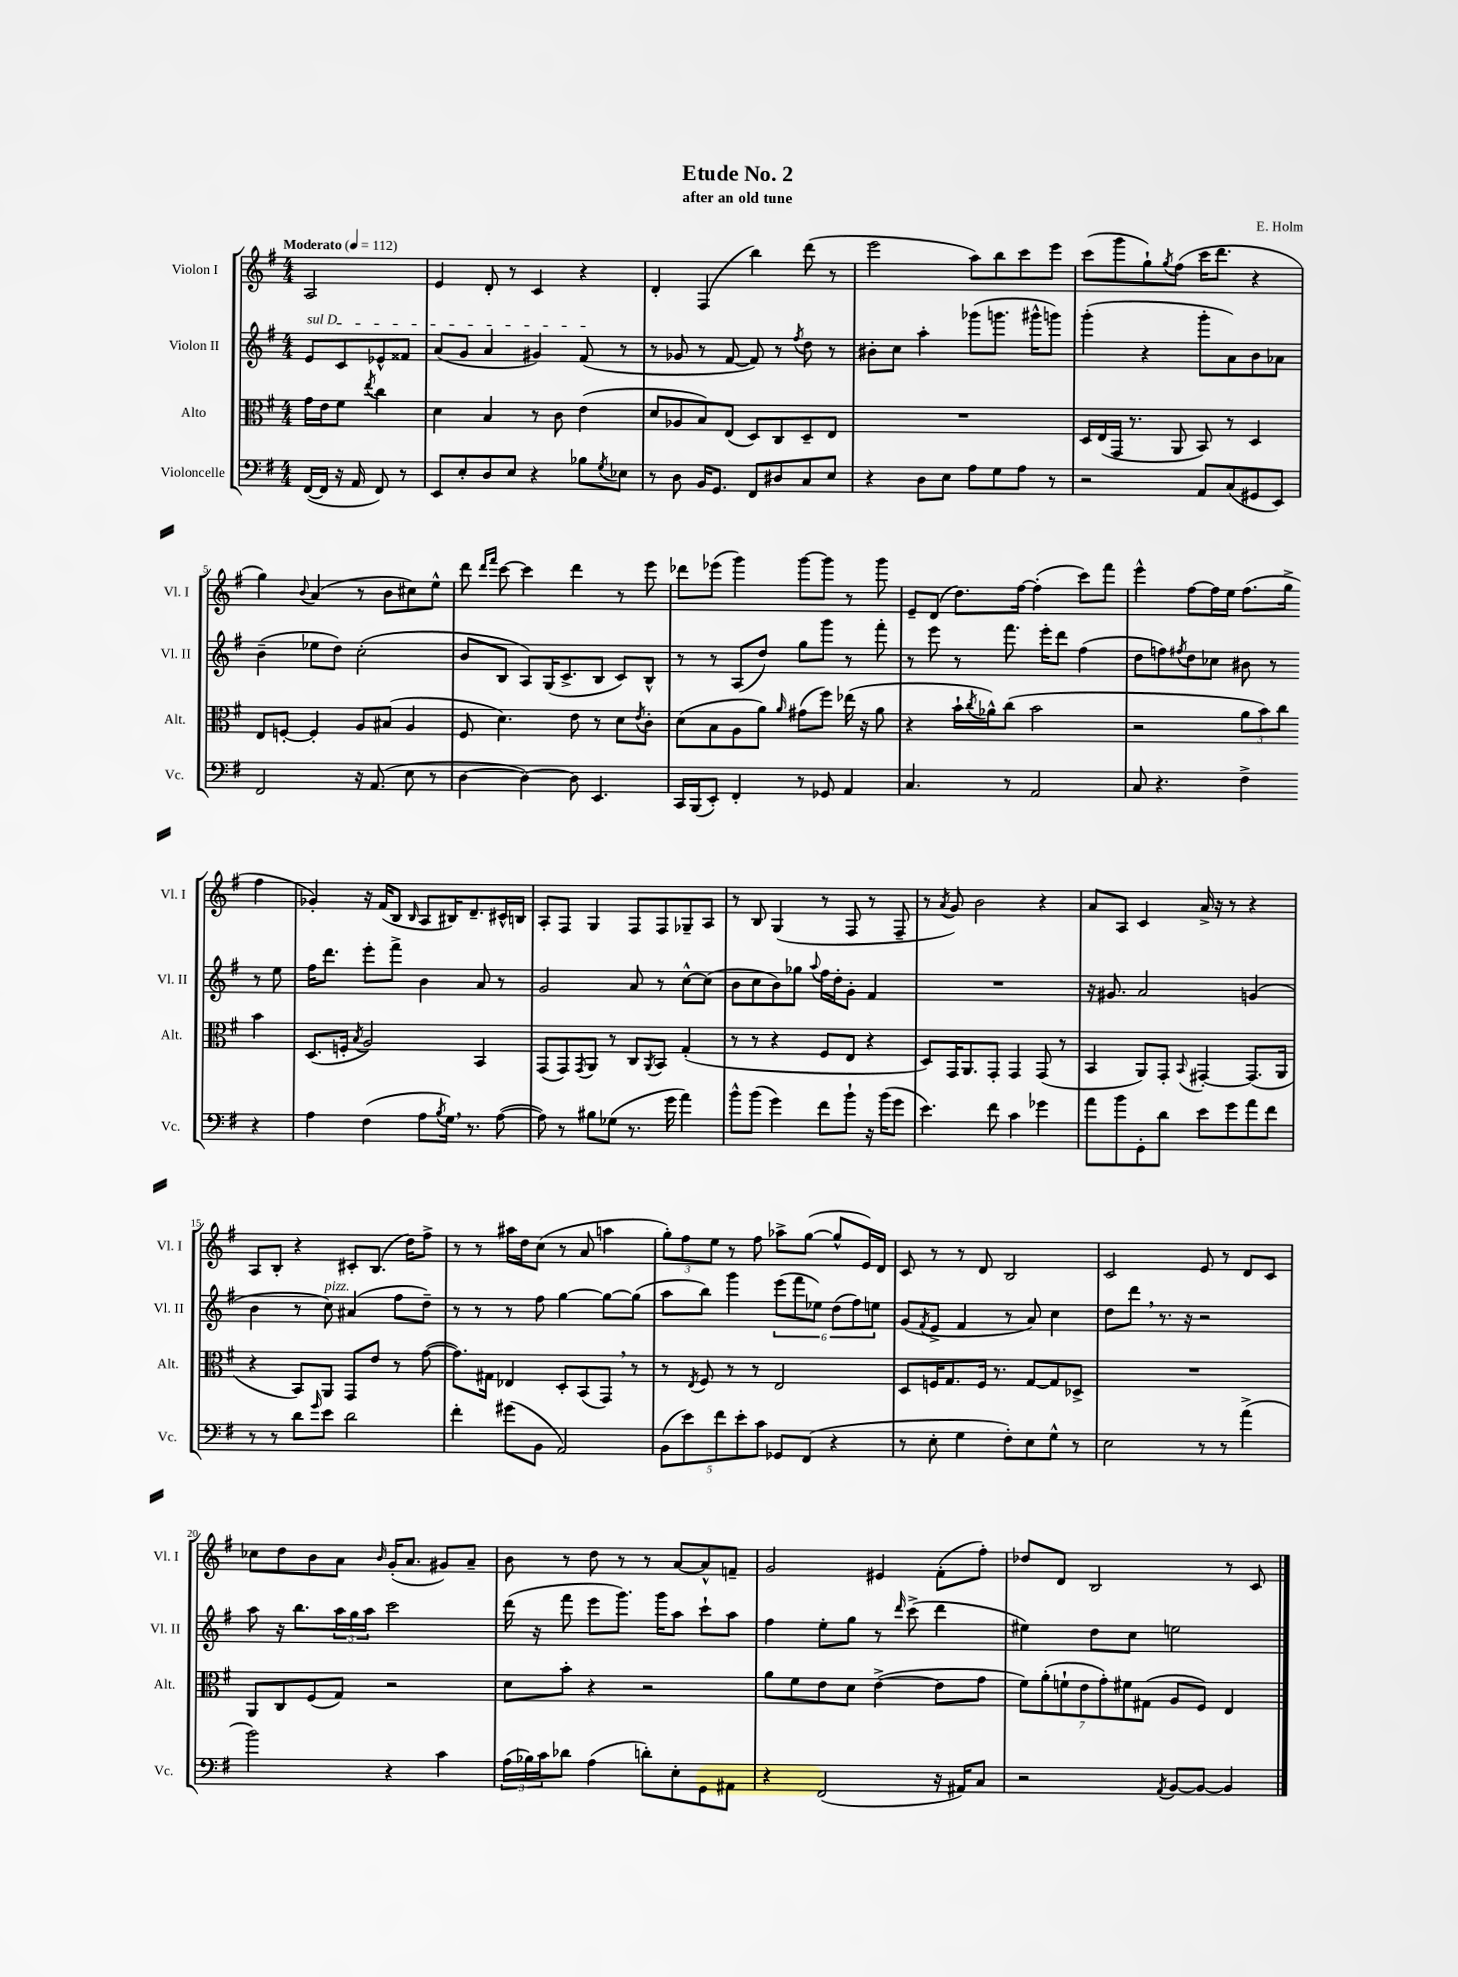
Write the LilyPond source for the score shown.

\header { title = "Etude No. 2" composer = "E. Holm" subtitle = "after an old tune" }
<<
\new StaffGroup <<
\new Staff = "s0" \with { instrumentName = "Violon I" shortInstrumentName = "Vl. I" } {
    \clef treble \key g \major \numericTimeSignature \time 4/4 \partial 2 \tempo "Moderato" 4 = 112
    a2 |
    e'4 d'8-. r8 c'4 r4 |
    d'4-. fis4( b''4) d'''8( r8 |
    e'''2 a''8) b''8 c'''8 e'''8 |
    c'''8( g'''8 g''8-!) \acciaccatura { g''8 } fis''8( c'''16 d'''8. r4 |
    g''4) \appoggiatura { b'8 } a'4( r8 b'8 cis''8) e''8-^ |
    d'''8 \grace { d'''16 fis'''16 } c'''8~ c'''4 d'''4 r8 e'''8 |
    des'''8 ees'''8( g'''4) g'''8~ g'''8 r8 g'''8 |
    e'8-- d'8( d''8.) fis''16~ fis''4-.( c'''8) fis'''8 |
    e'''4-^ fis''8~ fis''16 e''16 fis''8.( g''16-> fis''4 |
    ges'4-.) r16 fis'16( b8 \grace { b16 } a8 bis16) d'8.-- cis'16-^ b16 |
    a8-. fis8 g4 fis8 fis8 ges8-- a8 |
    r8 b8 g4( r8 fis8 r8 fis8-- |
    r8 \acciaccatura { a'8 } g'8) b'2 r4 |
    a'8 a8 c'4 a'16-> r16 r8 r4 |
    a8 b8-. r4 cis'8-. b8.( d''16) fis''8-> |
    r8 r8 ais''16 d''16 c''8( r8 a'8 a''4 |
    \tuplet 3/2 { g''8-.) fis''8 e''8 } r8 fis''8 aes''8-> g''8~( g''8-^ e'16) d'16 |
    c'8 r8 r8 d'8 b2 |
    c'2 e'8 r8 d'8 c'8 |
    ces''8 d''8 b'8 a'8 \grace { b'16 } g'16-.( a'8. gis'8) a'8-- |
    b'8 r8 d''8 r8 r8 a'8~ a'8-^ f'8-- |
    g'2 eis'4 fis'8-.( fis''8-.) |
    des''8 d'8 b2 r8 c'8 \bar "|." |
}
\new Staff = "s1" \with { instrumentName = "Violon II" shortInstrumentName = "Vl. II" } {
    \clef treble \key g \major \numericTimeSignature \time 4/4 \partial 2
    \once \override TextSpanner.bound-details.left.text = \markup { \italic "sul D" } e'8\startTextSpan c'8 ees'8-^ fisis'8 |
    a'8( g'8 a'4 gis'4) fis'8\stopTextSpan( r8 |
    r8 ges'8 r8 fis'8~ fis'8) r8 \acciaccatura { fis''8 } d''8 r8 |
    bis'8-. c''8 a''4-. ges'''8( g'''8. gis'''16-^ g'''8) |
    g'''4-.( r4 g'''8-. a'8) b'8 aes'8 |
    b'4--( ees''8 d''8) c''2-.( |
    b'8 b8 a8) g16( c'8.-> b8 c'8) b8-^ |
    r8 r8 a8( d''8) g''8 g'''8 r8 fis'''8-. |
    r8 e'''8 r8 fis'''8. e'''16-. d'''8 fis''4( |
    d''8 f''8) \acciaccatura { fis''8 } d''8 ces''8 bis'8 r8 r8 e''8 |
    fis''16 d'''8. e'''8-. fis'''8-> b'4 a'8 r8 |
    g'2 a'8 r8 c''8~-^ c''8( |
    b'8 c''8 b'8) ges''8 \appoggiatura { a''8 } fis''16 d''16-. g'8-. fis'4 |
    R1 |
    r16 gis'8. a'2 g'4( |
    b'4 r8 c''8^\markup { \italic "pizz." }) ais'4( fis''8 d''8--) |
    r8 r8 r8 fis''8 g''4~ g''8~ g''8( |
    a''8 b''8) g'''4 \tuplet 6/4 { e'''8( fis'''8 ees''8) d''8( fis''8) e''8 } |
    g'8( \acciaccatura { fis'8 } e'8-> fis'4 r8 a'8) c''4 |
    d''8 d'''8 \breathe r8. r16 r2 |
    a''8 r16 b''8. \tuplet 3/2 { a''16 g''16 a''16 } c'''2 |
    d'''16( r16 fis'''8 e'''8 g'''8.) g'''16 a''8 c'''8-! a''8 |
    fis''4 e''8-. g''8 r8 \grace { d'''16 } c'''8->( d'''4 |
    eis''4) d''8 c''8 e''2 \bar "|." |
}
\new Staff = "s2" \with { instrumentName = "Alto" shortInstrumentName = "Alt." } {
    \clef alto \key g \major \numericTimeSignature \time 4/4 \partial 2
    g'16 e'16 fis'8 \acciaccatura { e''8 } c''4 |
    d'4 b4 r8 c'8 e'4( |
    d'8 aes8 b8) e8( d8) c8 d8-- e8 |
    R1 |
    d16 e16( g,16 r8. a,8 b,8) r8 d4 |
    e8 f8~-. f4-. a8 bis8( a4 |
    fis8 d'4.) e'8 r8 d'8 \acciaccatura { e'8 } c'8-. |
    d'8( b8 a8 a'8) \grace { a'16 } gis'8( fis''8) ees''16( r16 a'8 |
    r4 b'16-! \acciaccatura { c''8 } aes'16-^) c''8( b'2 |
    r2 \tuplet 3/2 { a'8 b'8) c''8 } b'4 |
    d8.( f16-. \acciaccatura { b8 } a2) b,4 |
    g,8( g,8) \acciaccatura { g,8 } a,8 r8 c8 \acciaccatura { a,8 } b,8 g4-.( |
    r8 r8 r4 fis8 e8 r4 |
    d8) g,16 a,8. g,8-. g,4 g,8( r8 |
    b,4 a,8) g,8-. \appoggiatura { b,8 } gis,4~-. gis,8.( a,16 |
    r4 b,8) a,8 g,8 e'8 r8 g'8~( |
    g'8.) gis16 ees4 d8-. b,8( g,8) \breathe r8 |
    r8 \acciaccatura { e8 } fis8 r8 r8 e2 |
    d8 f16 g8. f16 r8. g8~ g8 des8-> |
    R1 |
    a,8 c8 fis8( g8) r2 |
    d'8 b'8-. r4 r2 |
    a'8 fis'8 e'8 d'8 e'4~->( e'8 g'8 |
    \tuplet 7/4 { fis'8) a'8-.( f'8-! e'8 g'8-.) fis'8 gis8( } a8 fis8) e4 \bar "|." |
}
\new Staff = "s3" \with { instrumentName = "Violoncelle" shortInstrumentName = "Vc." } {
    \clef bass \key g \major \numericTimeSignature \time 4/4 \partial 2
    fis,16~( fis,16 r16 a,16 fis,8) r8 |
    e,8 e8-. d8 e8 r4 bes8 \acciaccatura { g8 } ees8 |
    r8 d8 b,16 g,8. fis,8 dis8 c8 e8 |
    r4 d8 e8 a8 g8 a8 r8 |
    r2 a,8 c8( gis,8 e,8) |
    fis,2 r16 a,8.( e8 r8 |
    d4~ d4~) d8 e,4. |
    c,16 b,,16( e,8-.) fis,4-. r8 ges,8 a,4 |
    c4. r8 a,2 |
    c8 r4. fis4-> r4 |
    a4 fis4( a8 \acciaccatura { b8 } g16) \breathe r8. a8~( |
    a8) r8 bis8 ges8( r8. g'16 a'4) |
    b'8-^ b'8( g'4) fis'8 b'8-! r16 b'16( g'8 |
    e'4.) fis'8 c'4 ges'4 |
    a'8 b'8 g,8-. d'8 e'8 g'8 a'8 fis'8 |
    r8 r8 d'8 \grace { g'16 } e'8 d'2 |
    fis'4-. gis'8( b,8 a,2) |
    \tuplet 5/4 { b,8( e'8) fis'8 e'8-. c'8 } ges,8 fis,8( r4 |
    r8 e8-. g4 fis8-.) e8 g8-^ r8 |
    e2 r8 r8 a'4->( |
    b'2) r4 c'4 |
    \tuplet 3/2 { a16( bes16) c'16 } des'8 a4( d'8-.) e8-. g,8 ais,8 |
    r4 fis,2( r16 ais,16) c8 |
    r2 \acciaccatura { a,8 } b,8~ b,8~ b,4 \bar "|." |
}
>>
>>
